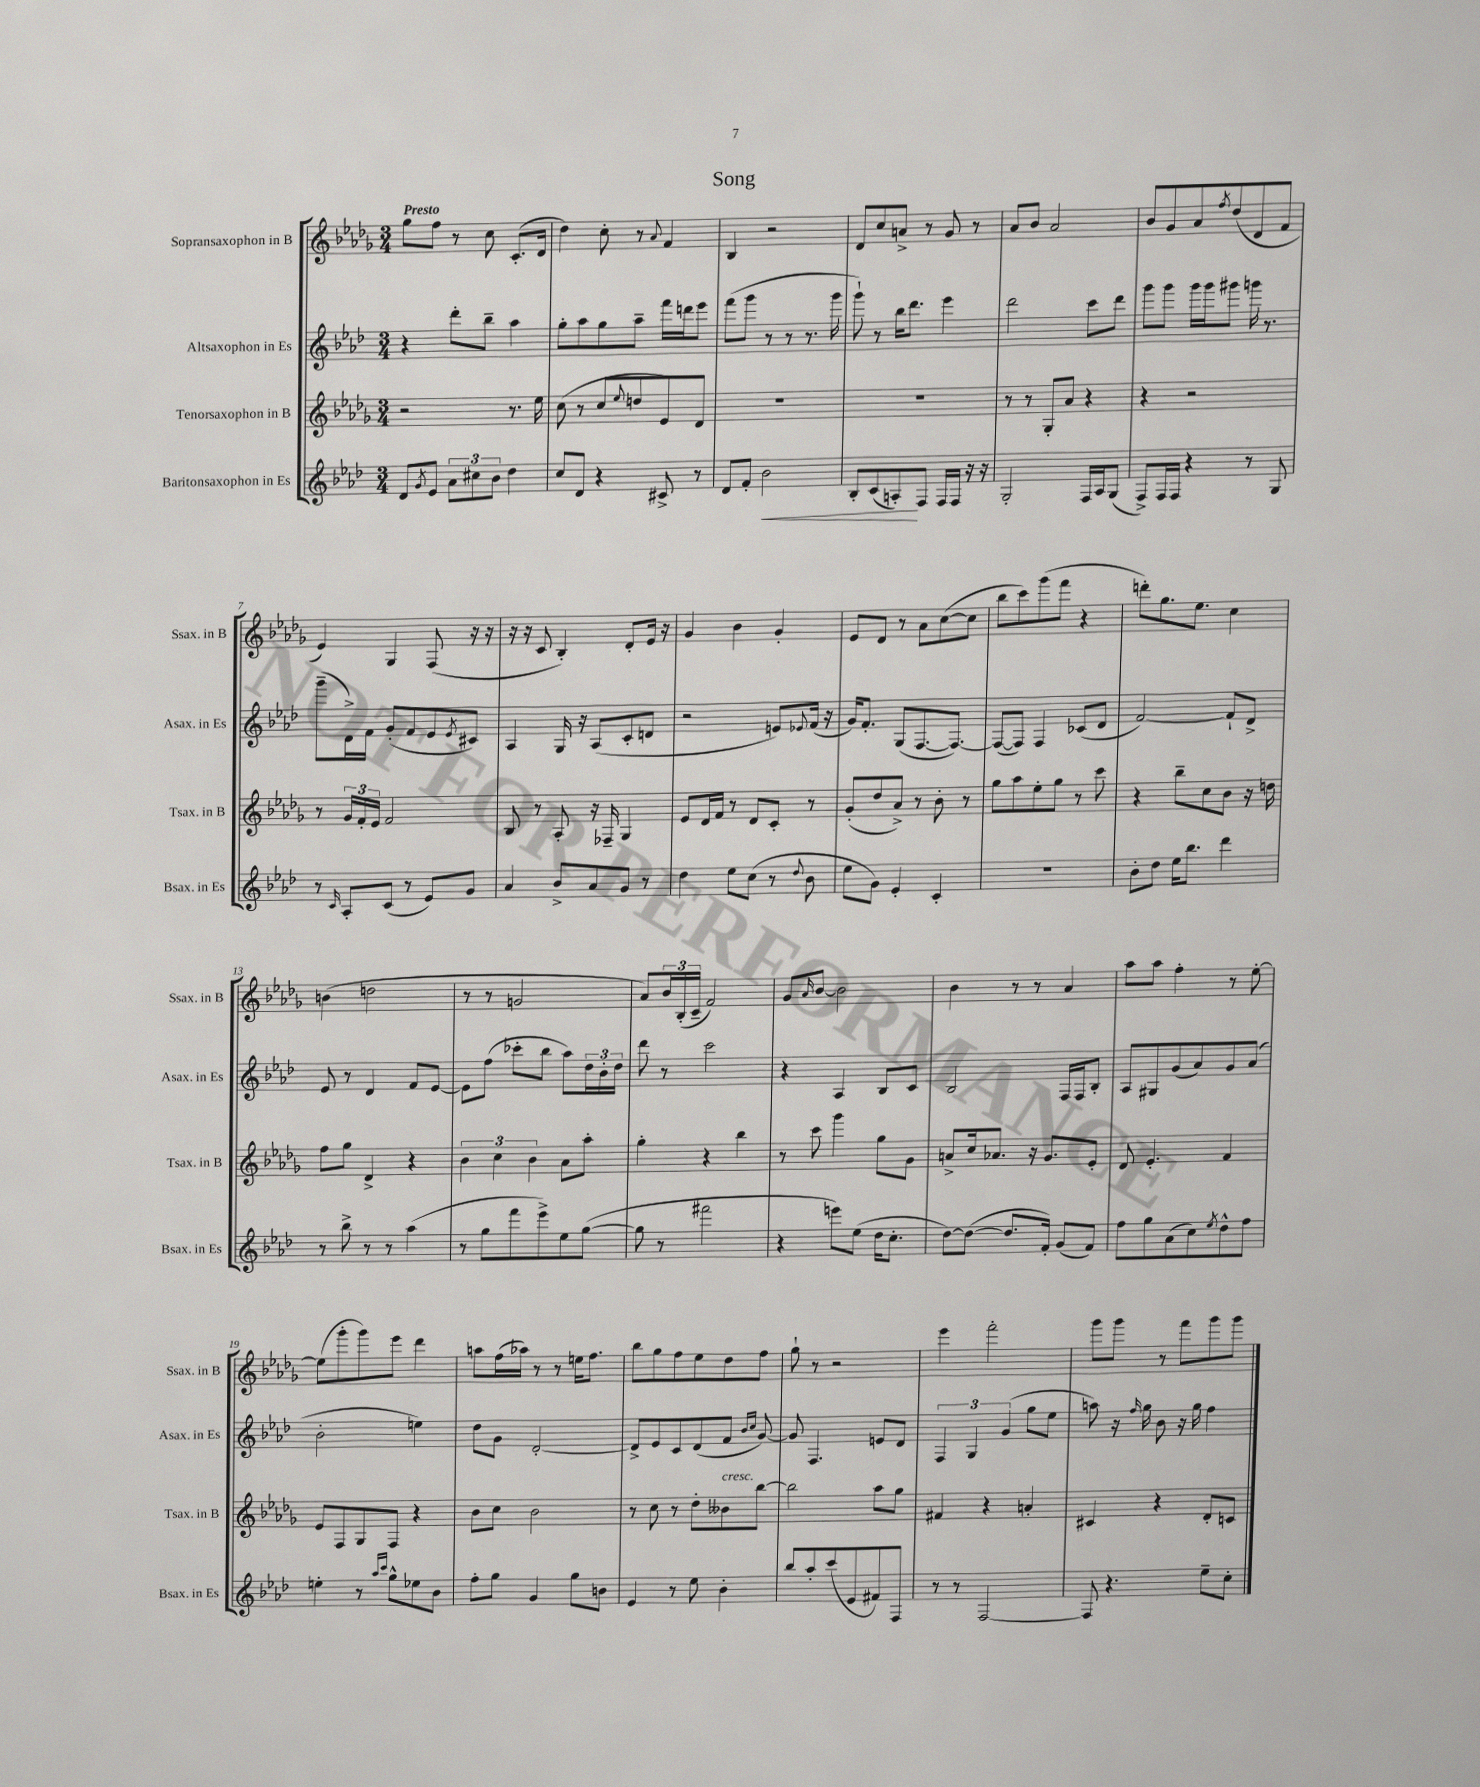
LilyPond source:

\header { title = "Song" }
<<
\new StaffGroup <<
\new Staff = "s0" \with { instrumentName = "Sopransaxophon in B" shortInstrumentName = "Ssax. in B" } {
    \clef treble \key des \major \numericTimeSignature \time 3/4 \tempo "Presto"
    ges''8 f''8 r8 c''8 c'8.-.( des'16 |
    des''4) c''8-. r8 \appoggiatura { aes'8 } f'4 |
    bes4 r2 |
    des'8 c''8 a'8-> r8 ges'8 r8 |
    aes'8 bes'8 aes'2 |
    bes'8 ges'8 aes'8 \acciaccatura { f''8 } des''8( des'8 f'8 |
    ees'4) ges4 f8( r16 r16 |
    r16 r16 c'8 bes4-.) des'8-. ees'16 r16 |
    ges'4 bes'4 ges'4-. |
    ees'8 des'8 r8 aes'8 c''8~( c''8 |
    bes''8 c'''8) ges'''8( f'''8 r4 |
    d'''8-.) ges''8. ees''8. c''4 |
    b'4( d''2 |
    r8 r8 g'2 |
    aes'8) \tuplet 3/2 { bes'16 bes16-.( c'16-- } f'2) |
    ges'8 \grace { aes'16 } bes'8~ bes'2 |
    bes'4 r8 r8 aes'4 |
    aes''8 aes''8 f''4-. r8 ees''8~-. |
    ees''8( ges'''8-. ges'''8) ees'''8 des'''4 |
    a''8 f''16( aes''16) r8 r8 e''16 f''8. |
    bes''8 ges''8 f''8 ees''8 des''8 f''8 |
    ges''8-! r8 r2 |
    ees'''4 f'''2-. |
    ges'''8 ges'''8 r8 f'''8 ges'''8 ges'''8 \bar "|." |
}
\new Staff = "s1" \with { instrumentName = "Altsaxophon in Es" shortInstrumentName = "Asax. in Es" } {
    \clef treble \key aes \major \numericTimeSignature \time 3/4
    r4 des'''8-. bes''8-- aes''4 |
    g''8-. aes''8 g''8 aes''8-- f'''16 d'''16 ees'''8 |
    f'''8( g'''8 r8 r8 r8. g'''16 |
    g'''8-!) r8 bes''16 des'''8. ees'''4 |
    des'''2 c'''8 des'''8 |
    g'''8 g'''8 g'''16 g'''16 gis'''8 g'''16 r8. |
    g'''8--( des'16->) f'16 g'8-.( f'8 ees'8 \acciaccatura { ees'8 } cis'8) |
    aes4 g16 r16 aes8( c'8-. d'8 |
    r2 e'8) \appoggiatura { ees'8 } f'16( r16 |
    g'16) f'8.-. g8( f8.~ f8.~) |
    f8~( f8) f4 ces'8( des'8 |
    f'2~) f'8-! des'8-> |
    ees'8 r8 des'4 f'8 ees'8~ |
    ees'8 f''8( ces'''8-. bes''8 aes''8) \tuplet 3/2 { des''16 bes'16-. des''16 } |
    des'''8 r8 c'''2 |
    r4 aes4 bes8 c'8 |
    bes2 f16 f16 bes8-. |
    aes8 gis8 g'8( aes'8) g'8 aes'8( |
    bes'2-. e''4) |
    des''8 g'8 des'2~-. |
    des'8-> ees'8 c'8 des'8( f'8 \grace { bes'16 c''16 } g'8~) |
    g'8 f4. e'8 des'8 |
    \tuplet 3/2 { f4 g4 g'4( } g''8 ees''8 |
    a''8) r16 \grace { f''16 } g''16 bes'8 r16 g''16 f''4 \bar "|." |
}
\new Staff = "s2" \with { instrumentName = "Tenorsaxophon in B" shortInstrumentName = "Tsax. in B" } {
    \clef treble \key des \major \numericTimeSignature \time 3/4
    r2 r8. ees''16 |
    c''8( r8 c''8 \appoggiatura { ees''8 } d''8 ees'8) des'8 |
    R2. |
    R2. |
    r8 r8 ges8-. aes'8 r4 |
    r4 r2 |
    r8 \tuplet 3/2 { ges'16 f'16-. ees'16 } f'2 |
    bes8 r8 aes8-. r16 fes16-- ges4 |
    ees'8 des'16 f'16 r8 des'8 c'8-. r8 |
    ges'8-.( des''8 aes'8->) r8 bes'8-. r8 |
    ges''8 aes''8 ees''8-. ges''8 r8 c'''8 |
    r4 bes''8-- c''8 bes'8 r16 d''16 |
    f''8 ges''8 des'4-> r4 |
    \tuplet 3/2 { bes'4 c''4 bes'4 } aes'8 aes''8-. |
    ges''4-. r4 bes''4 |
    r8 c'''8 ges'''4 ges''8 ges'8 |
    a'8-> c''16 aes'8. r16 ges'8. ees'8-. |
    des'8 ees'4.-. f'4 |
    ees'8 f8 ges8 f8 r4 |
    bes'8 c''8 bes'2 |
    r8 c''8 r8 des''8-. beses'8^\markup { \italic "cresc." } bes''8~ |
    bes''2 aes''8 ges''8 |
    fis'4 r4 a'4-. |
    cis'4 r4 des'8-. c'8 \bar "|." |
}
\new Staff = "s3" \with { instrumentName = "Baritonsaxophon in Es" shortInstrumentName = "Bsax. in Es" } {
    \clef treble \key aes \major \numericTimeSignature \time 3/4
    des'8 \acciaccatura { g'8 } ees'8 \tuplet 3/2 { aes'8 cis''8 bes'8 } des''4 |
    c''8 des'8 r4 cis'8-> r8 |
    des'8 f'8-. bes'2\< |
    bes8-. c'8( a8-.\!) f8 f16 f16 r16 r16 |
    g2-. f16 aes16 g8( |
    f8->) f16 f16 r4 r8 g8 |
    r8 \grace { c'16 } aes8-. c'8( r8 ees'8) g'8 |
    aes'4 bes'8-> aes'8 g'8 r8 |
    des''4 ees''8 c''8( r8 \appoggiatura { des''8 } bes'8 |
    ees''8 g'8) ees'4-. c'4-. |
    R2. |
    bes'8-. des''8 ees''16 bes''8. des'''4 |
    r8 bes''8-> r8 r8 aes''4( |
    r8 g''8 f'''8 ees'''8->) ees''8 g''8~( |
    g''8 r8 fis'''2 |
    r4 e'''8) ees''8( des''16 c''8.-. |
    des''8~) des''8~( des''8. f'16-.) g'8( f'8) |
    f''8 g''8 aes'8( c''8) \acciaccatura { ees''8 } des''8-^ f''8 |
    e''4-. r8 \grace { aes''16 c'''16 } g''8-^ ees''8 bes'8 |
    f''8-. g''8 g'4 g''8 b'8 |
    ees'4 r8 ees''8 bes'4-. |
    bes''8 aes''8-. c'''8( ees'8 fis'8) f8 |
    r8 r8 f2~ |
    f8 r4. ees''8-- c''8-. \bar "|." |
}
>>
>>
